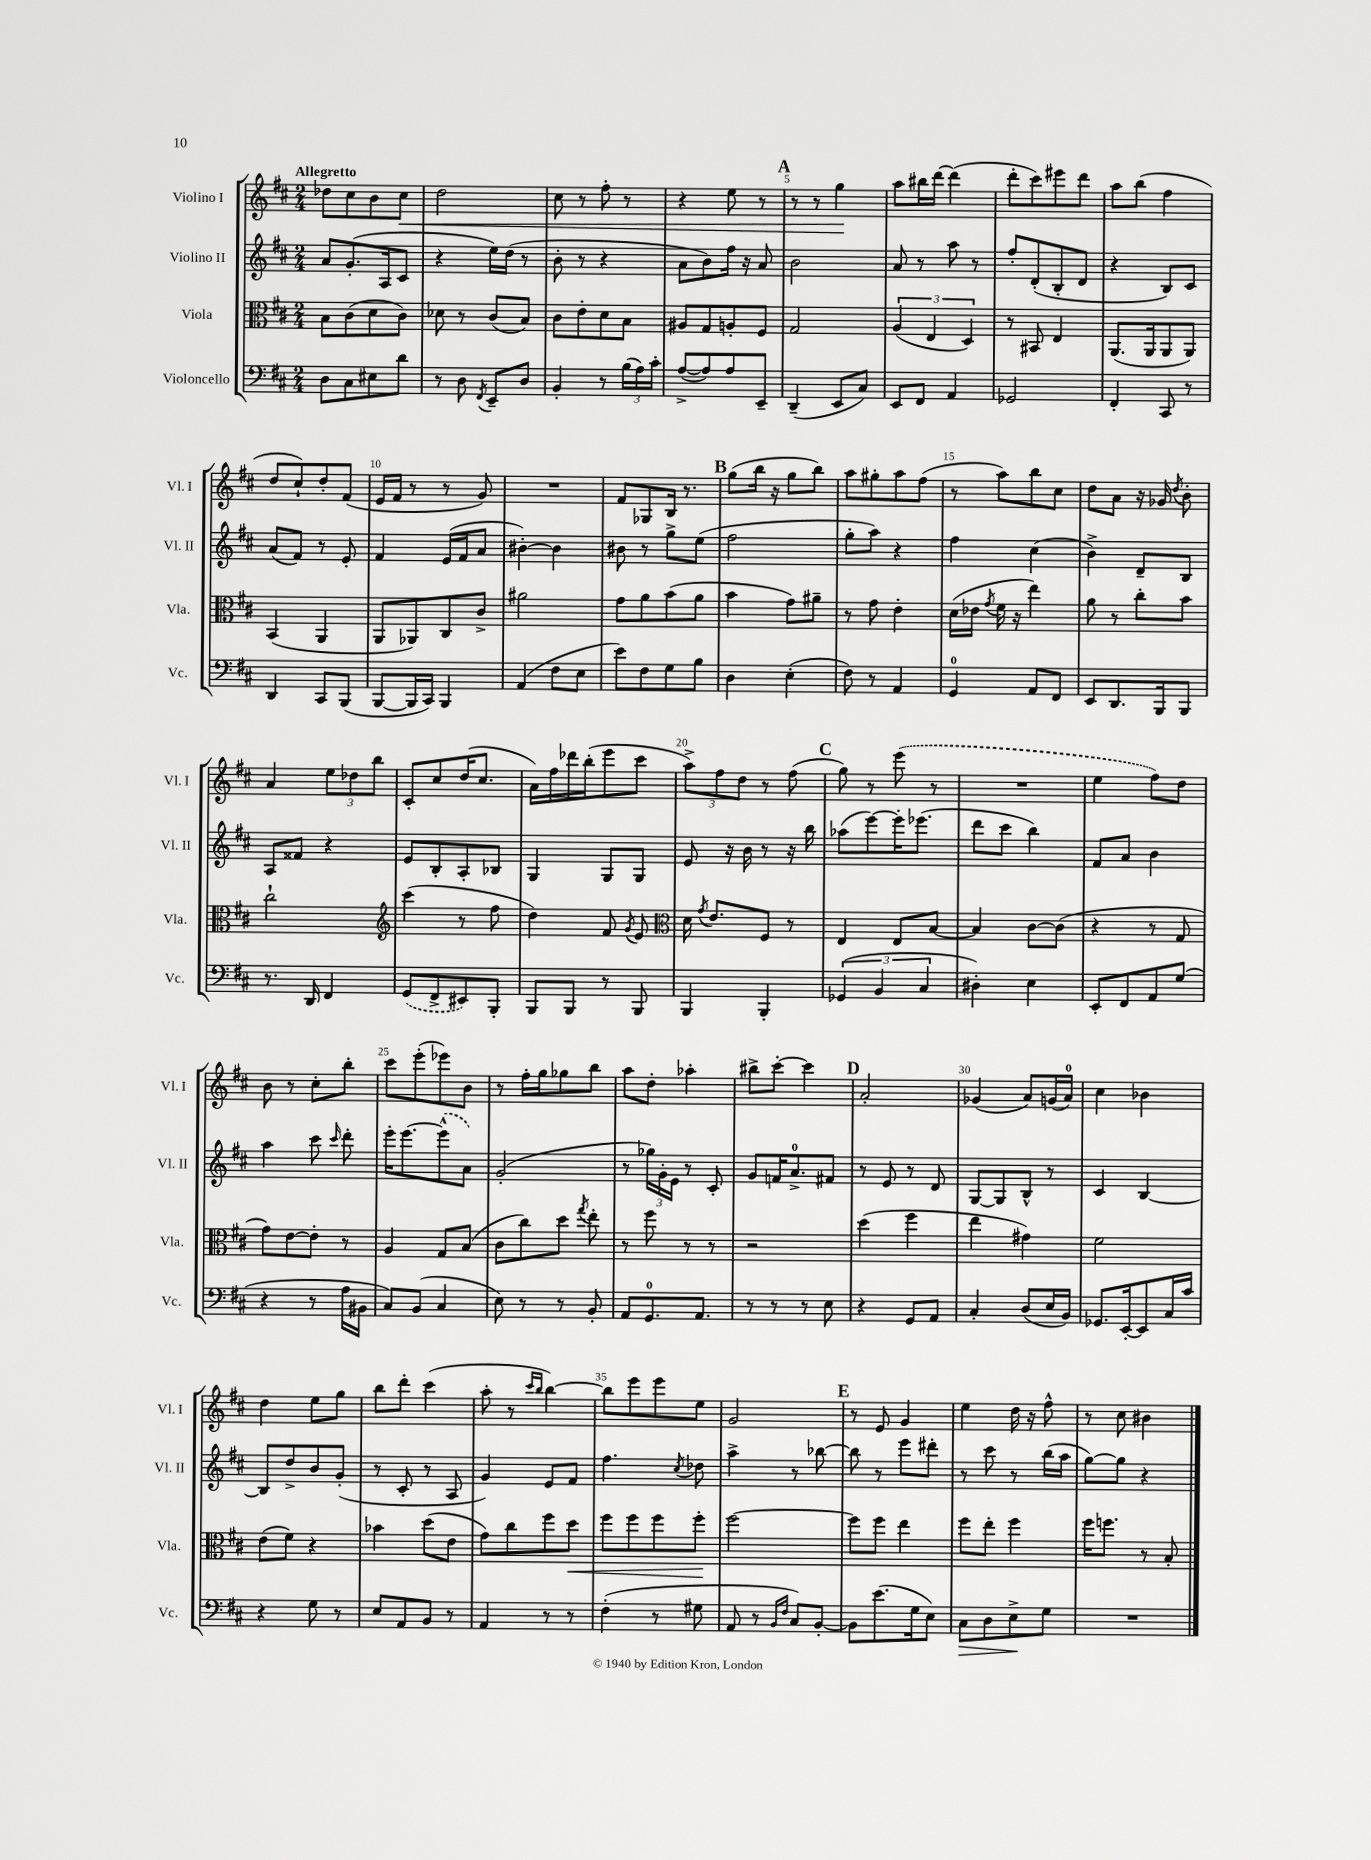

**kern	**kern	**kern	**kern
*staff4	*staff3	*staff2	*staff1
*clefF4	*clefC3	*clefG2	*clefG2
*k[f#c#]	*k[f#c#]	*k[f#c#]	*k[f#c#]
*M2/4	*M2/4	*M2/4	*M2/4
8D\L	8B\L	8a/L	8dd-\L
8C#\	(8c#\	(8.g'/	8cc#\
8E#\	8d\	.	8b\
.	.	16A/k	.
8d\J	8c#\J)	8c#/J	8cc#\J
=	=	=	=
8r	8d-\	4r	2dd\
8D\	8r	.	.
8qFF#/	.	.	.
8EE~/L	(8c#/L	16ee\LL)	.
.	.	(16dd\JJ	.
8D/J	8B/J)	8r	.
=	=	=	=
4BB'/	8c#\L	8b'\	8cc#\
.	8e'\	8r	8r
8r	8d\	4r	8ff#'\
(24B\LL	8B\J	.	8r
24A\)	.	.	.
24c#'\JJ	.	.	.
=	=	=	=
([8A^/L	8A#/L	8a\L	4r
8A/])	8G/	8b\)	.
8A/	8A'/	16ff#\Jk	8ee\
.	.	16r	.
8EE~/J	8F#/J	8a/	8r
=	=	=	=
(4DD~/	2G/	2b\	8r
.	.	.	8r
8EE/L	.	.	4gg\
8C#/J)	.	.	.
=	=	=	=
8EE/L	(6A/	8a/	8aa\L
8FF#/J	.	8r	16bb#\L
.	6E/	.	.
.	.	.	[16ddd\JJ
4AA/	.	8aa\	(4ddd\]
.	6D/)	.	.
.	.	8r	.
=	=	=	=
2GG-/	8r	8ff#'/L	8ddd'\L
.	8BB#/	(8d'/	8ccc#\)
.	4E/	8B'/	8eee#\
.	.	8d/J	8ddd\J
=	=	=	=
4FF#'/	(8.AA/L	4r	8aa\L
.	.	.	(8bb\J
.	16AA/k	.	.
8CC#/	8AA/	8B/L)	4ff#\
8r	8AA/J)	8c#/J	.
=	=	=	=
4DD/	(4BB/	(8a/L	8dd/L
.	.	8f#/J)	8cc#`/)
8CC#/L	4AA/	8r	8dd'/
(8BBB/J	.	8e'/	(8f#/J
=	=	=	=
[8BBB/L	8AA/L	4f#/	16e/LL
.	.	.	16f#/JJ
16BBB/]L	8AA-/)	.	8r
16CC#/JJ)	.	.	.
4BBB/	8C#/	(16e/LL	8r
.	.	16f#/J	.
.	8c#^/J	8a/J	8g/)
=	=	=	=
(4AA/	2a#\	[4b#'\)	2r
8F#\L	.	4b#\]	.
8E\J	.	.	.
=	=	=	=
8e\L)	8g\L	8b#\	8f#/L
8F#\	8a\	8r	8G-/
8G\	(8b\	8gg^\L	16B/Jk
.	.	.	8.r
8B\J	8a\J	(8ee\J	.
=	=	=	=
4D\	4b\	2ff#\	(8gg\L
.	.	.	16bb\Jk
.	.	.	16r
(4E'\	8g\L)	.	8gg\L
.	8a#~\J	.	8bb\J)
=	=	=	=
8F#\)	8r	8gg'\L	8aa\L
8r	8g\	8aa\J)	8gg#'\
4AA/	4e'\	4r	8aa\
.	.	.	(8ff#\J
=	=	=	=
4GG/	(16d\LL	4ff#\	8r
.	16e-\JJ	.	.
.	8qg/	.	.
.	16f#\	.	8aa\L)
.	16r	.	.
8AA/L	4ee\)	(4cc#\	8bb\
8FF#/J	.	.	8cc#\J
=	=	=	=
8EE/L	8a\	4b^\)	8dd\L
8.DD/	8r	.	8a\J
.	8cc#'\L	8d~/L	16r
16BBB/k	.	.	16g-/
.	.	.	8qdd/
8BBB/J	8b\J	8B/J	8b'\
=	=	=	=
8.r	2cc#`\	8A/L	4a/
.	.	8f##/J	.
16DD/	.	.	.
4FF#/	.	4r	12ee\L
.	.	.	12dd-\
.	.	.	12bb\J
=	=	=	=
*	*clefG2	*	*
(8GG/L	(4ccc#\	8e/L	8c#'/L
8FF#^/	.	8B'/	8cc#/
8EE#/)	8r	8A'/	(16dd/K
.	.	.	8.cc#/J
8BBB'/J	8ff#\	8B-/J	.
=	=	=	=
8BBB/L	4dd\)	4G/	16a\LL)
.	.	.	16ff#\
8BBB/J	.	.	16ddd-\
.	.	.	(16bb'\J
8r	8f#/	8G/L	8eee\
.	8qg/	.	.
8BBB/	8e/	8G/J	8ccc#\J
=	=	=	=
*	*clefC3	*	*
4BBB/	16d\	8e/	12aa^\L)
.	8qg/	.	.
.	8.e/L	.	.
.	.	.	12ff#\
.	.	16r	.
.	.	.	12dd\J
.	.	16b\	.
4BBB'/	8F#/J	8r	8r
.	8r	16r	(8ff#\
.	.	16bb\	.
=	=	=	=
(6GG-/	4E/	(8aa-\L	8gg\)
.	.	[8eee\)	8r
6BB/	.	.	.
.	8E/L	16eee'\]K	(8eee\
.	.	(8.eee-\J	.
6C#/	.	.	.
.	[8B/J	.	8r
=	=	=	=
4D#'\)	4B/]	8ddd\L	2r
.	.	8ccc#\J	.
4E\	[8c#\L	4bb\)	.
.	(8c#\]J	.	.
=	=	=	=
8EE'/L	4r	8f#/L	4ee\
8FF#/	.	8a/J	.
8AA/	8r	4b\	8ff#\L)
(8G/J	8G/	.	8dd\J
=	=	=	=
4r	8g\L)	4aa\	8b\
.	[8e\	.	8r
8r	8e'\]J	8ccc#\	8cc#'\L
.	.	16qqccc#/	.
16A\LL	8r	8ddd'\	8bb'\J
16BB#\JJ	.	.	.
=	=	=	=
8C#/L)	4A/	16eee'\LK	8ccc#\L
.	.	[8.eee\	.
(8BB/J	.	.	(8eee'\
4C#/	8G/L	(8eee^^\]	8eee-\)
.	(8B/J	8a\J)	8b\J
=	=	=	=
8E\)	8c#\L	(2g'/	8r
8r	8cc#\)	.	16ff#'\LL
.	.	.	16gg\J
8r	8dd\J	.	8gg-\
.	8qgg/	.	.
8BB'/	8ee'\	.	8bb\J
=	=	=	=
8AA/L	8r	8r	8aa\L
8.GG/	8ff#\	24gg-\LL)	8dd'\J
.	.	24g'\	.
.	.	24e\JJ	.
.	8r	8r	4aa-'\
8.AA/J	.	.	.
.	8r	8c#'/	.
=	=	=	=
8r	2r	8g/L	8bb#^\L
8r	.	16f/K	[8ccc#'\J
.	.	8.a^/	.
8r	.	.	4ccc#\]
8E\	.	8f#/J	.
=	=	=	=
4r	(4dd\	8r	2a'/
.	.	8e/	.
8GG/L	4ff#\	8r	.
8AA/J	.	8d/	.
=	=	=	=
4C#'/	4ee\	[8G/L	(4g-/
.	.	8G/]	.
(8D/L	4g#\)	8B^^/J	8a/L)
16E/L	.	8r	(16g/L
16BB/JJ)	.	.	16a/JJ)
=	=	=	=
8.GG-/L	2f#\	4c#/	4cc#\
[16EE'/k	.	.	.
8EE/]	.	[4B/	4b-\
16C#/L	.	.	.
16c#/JJ	.	.	.
=	=	=	=
4r	(8e\L	8B/]L	4dd\
.	8f#\J)	8dd^/	.
8G\	4r	8b/	8ee\L
8r	.	(8g'/J	8gg\J
=	=	=	=
8E/L	4b-\	8r	8bb\L
8AA/	.	8c#'/	8ddd'\J
8BB/J	(8dd\L	8r	(4ccc#\
8r	8e\J	8A/	.
=	=	=	=
4AA/	8g\L)	4g/)	8aa'\
.	8cc#\	.	8r
.	.	.	16qqccc#/LL
.	.	.	16qqbb/JJ
8r	8ff#\	8e/L	[4bb\)
8r	8dd\J	8f#/J	.
=	=	=	=
(4F#'\	8ff#\L	4.ff#\	8bb\]L
.	8ff#\	.	8eee\
8r	8ff#\	.	8eee\
.	.	8qcc#/	.
8G#\	8ff#'\J	8dd-\	8ee\J
=	=	=	=
8AA/	[2ff#\	4aa^\	2g/
8r	.	.	.
16qqBB/LL	.	.	.
16qqF#/JJ	.	.	.
8C#/L)	.	8r	.
[8BB'/J	.	[8bb-\	.
=	=	=	=
8BB\]L	8ff#\]L	8bb-\]	8r
(8.e\	8ff#\J	8r	8e/
.	4ee\	8eee\L	4g/
16G\k	.	.	.
8E\J)	.	8ddd#'\J	.
=	=	=	=
8C#\L	8ff#\L	8r	4ee\
8D\	8ee'\J	8ccc#\	.
8E^\	4ff#\	8r	16dd\
.	.	.	16r
8G\J	.	(16bb\LL	8ff#^^\
.	.	16aa\JJ	.
=	=	=	=
2r	16ff#\LK	[8gg\L)	8r
.	8.ff\J	.	.
.	.	8gg\]J	8cc#\
.	8r	4r	4b#\
.	8B'/	.	.
==	==	==	==
*-	*-	*-	*-
